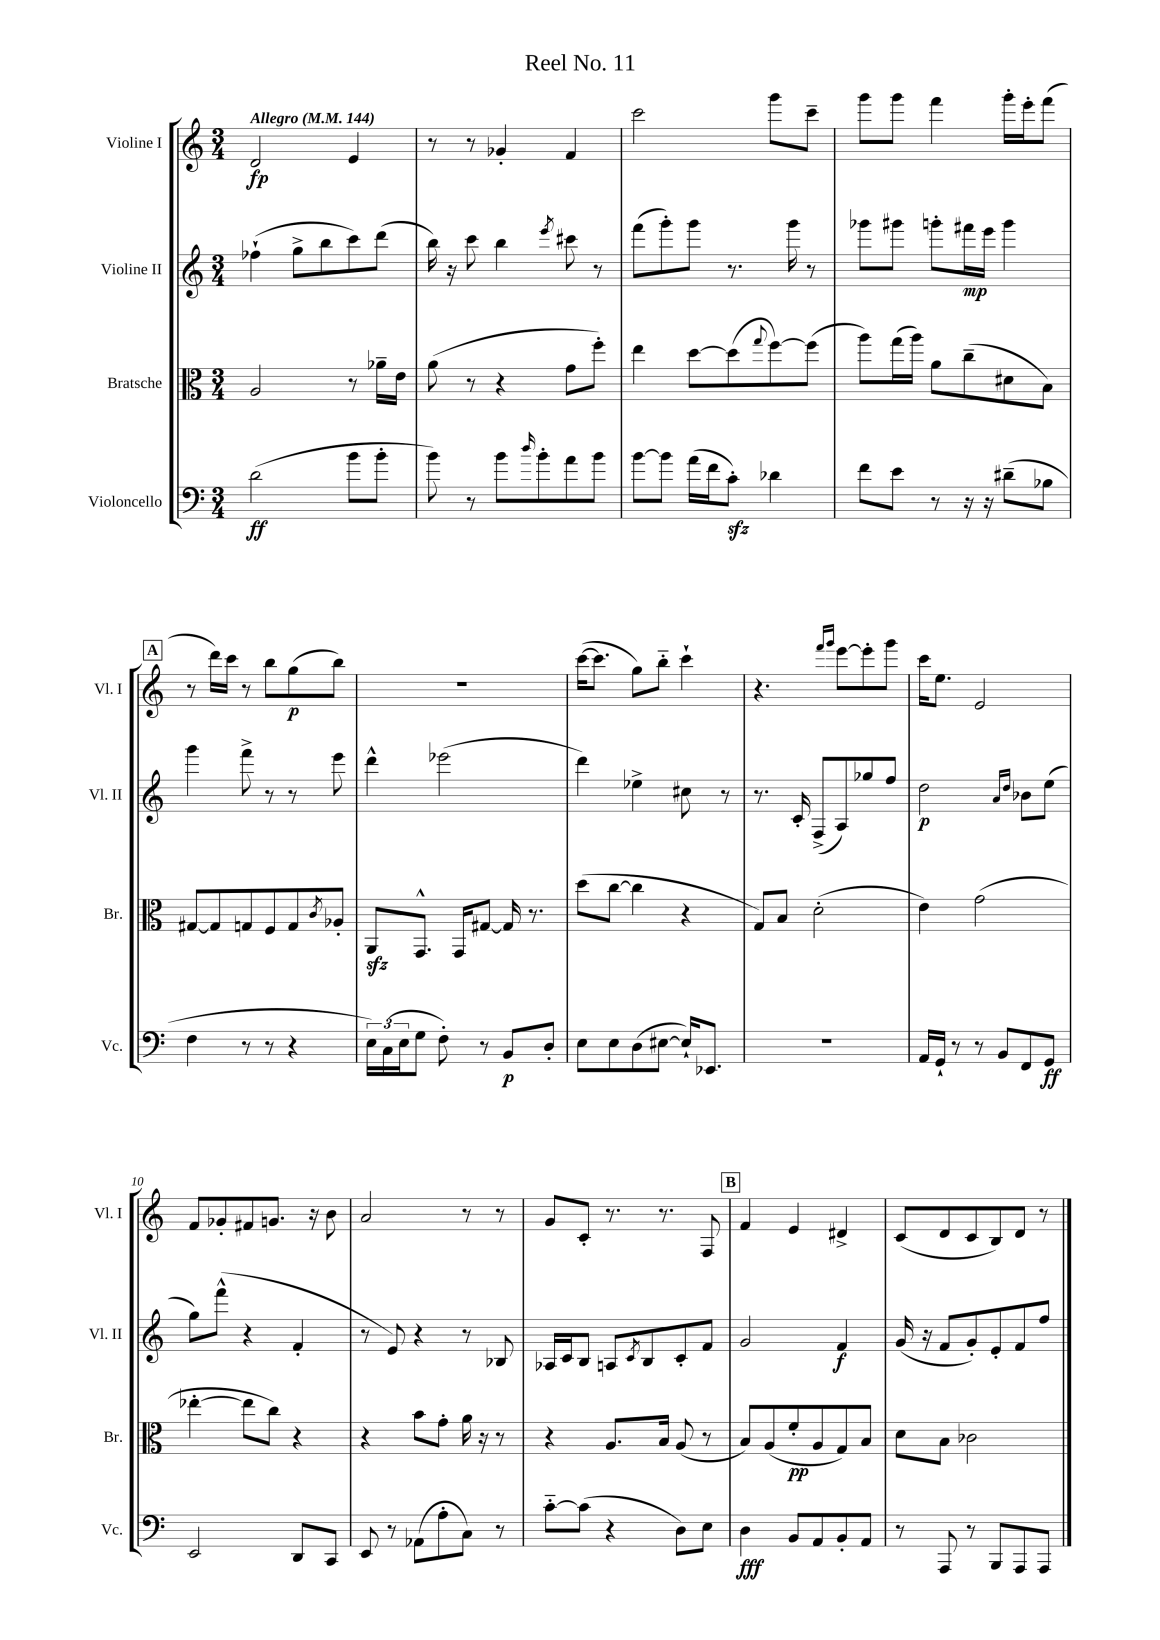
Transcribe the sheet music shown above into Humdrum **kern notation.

**kern	**dynam	**kern	**dynam	**kern	**dynam	**kern	**dynam
*part4	*part4	*part3	*part3	*part2	*part2	*part1	*part1
*staff4	*staff4	*staff3	*staff3	*staff2	*staff2	*staff1	*staff1
*I"Violoncello	*	*I"Bratsche	*	*I"Violine II	*	*I"Violine I	*
*I'Vc.	*	*I'Br.	*	*I'Vl. II	*	*I'Vl. I	*
*clefF4	*	*clefC3	*	*clefG2	*	*clefG2	*
*k[]	*	*k[]	*	*k[]	*	*k[]	*
*M3/4	*	*M3/4	*	*M3/4	*	*M3/4	*
*MM144	*	*MM144	*	*MM144	*	*MM144	*
=1	=1	=1	=1	=1	=1	=1	=1
!	!	!	!	!	!	!LO:TX:a:B:t=Allegro	!
(2d\	ff	2A/	.	(4ff-X`\	.	2d/	fp
.	.	.	.	8gg^\L	.	.	.
.	.	.	.	8bb\	.	.	.
8b\L	.	8r	.	8ccc\)	.	4e/	.
8b'\J	.	16a-X~\LL	.	(8ddd\J	.	.	.
.	.	16e\JJ	.	.	.	.	.
=2	=2	=2	=2	=2	=2	=2	=2
8b\)	.	(8a\	.	16bb\)	.	8r	.
.	.	.	.	16r	.	.	.
8r	.	8r	.	8ccc\	.	8r	.
8b\L	.	4r	.	4bb\	.	4g-X'/	.
16qqdd/	.	.	.	.	.	.	.
8b'\	.	.	.	.	.	.	.
.	.	.	.	8qeee/	.	.	.
8a\	.	8g\L	.	8ccc#X\	.	4f/	.
8b\J	.	8ff'\J)	.	8r	.	.	.
=3	=3	=3	=3	=3	=3	=3	=3
[8b\L	.	4ee\	.	(8fff\L	.	2ccc\	.
8b\J]	.	.	.	8ggg'\)	.	.	.
(16a\LL	.	[8dd\L	.	8ggg\J	.	.	.
16f\J	.	.	.	.	.	.	.
8czz'\J)	.	(8dd\]	.	8.r	.	.	.
.	.	8qqgg/	.	.	.	.	.
4d-X\	.	[8ff\)	.	.	.	8ggg\L	.
.	.	.	.	16ggg\	.	.	.
.	.	(8ff\J]	.	8r	.	8ccc~\J	.
=4	=4	=4	=4	=4	=4	=4	=4
8f\L	.	8aa\L)	.	8ggg-X\L	.	8ggg\L	.
8e\J	.	(16gg\L	.	8ggg#X\J	.	8ggg\J	.
.	.	16aa\JJ)	.	.	.	.	.
8r	.	8a\L	.	8gggn'\L	.	4fff\	.
16r	.	(8cc~\	.	16fff#X\L	mp	.	.
16r	.	.	.	16eee\JJ	.	.	.
(8d#X~\L	.	8d#X\	.	4ggg\	.	16ggg'\LL	.
.	.	.	.	.	.	16eee'\J	.
8B-X\J	.	8B\J)	.	.	.	(8fff\J	.
!!LO:LB:g=z
!!LO:REH:place=s1:t=A
=5	=5	=5	=5	=5	=5	=5	=5
4F\	.	[8G#X/L	.	4ggg\	.	8r	.
.	.	8G#/]	.	.	.	16ddd\LL)	.
.	.	.	.	.	.	16ccc\JJ	.
8r	.	8Gn/	.	8fff^\	.	8r	.
8r	.	8F/	.	8r	.	8bb\L	.
4r	.	8G/	.	8r	.	(8gg\	p
.	.	8qc/	.	.	.	.	.
.	.	8A-X'/J	.	8eee\	.	8bb\J)	.
=6	=6	=6	=6	=6	=6	=6	=6
24E\LL)	.	8AAzz/L	.	4ddd^^\	.	2.r	.
(24C\	.	.	.	.	.	.	.
24E\J	.	.	.	.	.	.	.
8G\J	.	8.GG^^/J	.	.	.	.	.
8F'\)	.	.	.	(2eee-X\	.	.	.
.	.	16GG/KL	.	.	.	.	.
8r	.	[8G#X/J	.	.	.	.	.
8BB/L	p	16G#/]	.	.	.	.	.
.	.	8.r	.	.	.	.	.
8D'/J	.	.	.	.	.	.	.
=7	=7	=7	=7	=7	=7	=7	=7
8E\L	.	(8dd\L	.	4ddd\)	.	([16ccc\KL	.
.	.	.	.	.	.	8.ccc\J]	.
8E\	.	[8cc\J	.	.	.	.	.
(8D\	.	4cc\]	.	4ee-X^\	.	8gg\L)	.
[8E#X\J	.	.	.	.	.	8bb\J	.
16E#`/KL])	.	4r	.	8cc#X\	.	4ccc`\	.
8.EE-X/J	.	.	.	.	.	.	.
.	.	.	.	8r	.	.	.
=8	=8	=8	=8	=8	=8	=8	=8
2.r	.	8G/L)	.	8.r	.	4.r	.
.	.	8B/J	.	.	.	.	.
.	.	.	.	16c'/	.	.	.
.	.	(2d'\	.	(8F^/L	.	.	.
.	.	.	.	.	.	16qqfff/LL	.
.	.	.	.	.	.	16qqggg/JJ	.
.	.	.	.	8A/)	.	[8eee\L	.
.	.	.	.	8gg-X/	.	8eee'\]	.
.	.	.	.	8ff/J	.	8ggg\J	.
=9	=9	=9	=9	=9	=9	=9	=9
16AA/LL	.	4e\)	.	2dd\	p	16ccc\KL	.
16GG`/JJ	.	.	.	.	.	8.ee\J	.
8r	.	.	.	.	.	.	.
8r	.	(2g\	.	.	.	2e/	.
8BB/L	.	.	.	.	.	.	.
.	.	.	.	16qqa/LL	.	.	.
.	.	.	.	16qqdd/JJ	.	.	.
8FF/	.	.	.	8b-X\L	.	.	.
8GG/J	ff	.	.	(8ee\J	.	.	.
!!LO:LB:g=z
=10	=10	=10	=10	=10	=10	=10	=10
2EE/	.	[4ee-X'\	.	8gg\L)	.	8f/L	.
.	.	.	.	(8fff^^\J	.	8g-X'/	.
.	.	8ee-\L]	.	4r	.	8f#X/	.
.	.	8cc\J)	.	.	.	8.gn/J	.
8DD/L	.	4r	.	4f'/	.	.	.
.	.	.	.	.	.	16r	.
8CC/J	.	.	.	.	.	8b\	.
=11	=11	=11	=11	=11	=11	=11	=11
8EE/	.	4r	.	8r	.	2a/	.
8r	.	.	.	8e/)	.	.	.
(8AA-X\L	.	8b\L	.	4r	.	.	.
8A'\	.	8g'\J	.	.	.	.	.
8C\J)	.	16a\	.	8r	.	8r	.
.	.	16r	.	.	.	.	.
8r	.	8r	.	8B-X/	.	8r	.
=12	=12	=12	=12	=12	=12	=12	=12
[8c\L	.	4r	.	16A-X/LL	.	8g/L	.
.	.	.	.	16c/J	.	.	.
(8c\J]	.	.	.	8B/J	.	8c'/J	.
4r	.	8.A/L	.	8An/L	.	8.r	.
.	.	.	.	8qc/	.	.	.
.	.	.	.	8B/	.	.	.
.	.	16B/Jk	.	.	.	8.r	.
8D\L)	.	(8A/	.	8c'/	.	.	.
8E\J	.	8r	.	8f/J	.	8F/	.
!!LO:REH:place=s1:t=B
=13	=13	=13	=13	=13	=13	=13	=13
4D\	fff	8B/L)	.	2g/	.	4f/	.
.	.	(8A/	.	.	.	.	.
8BB/L	.	8f'/	pp	.	.	4e/	.
8AA/	.	8A/	.	.	.	.	.
8BB'/	.	8G/)	.	4f/	f	4d#X^/	.
8AA/J	.	8B/J	.	.	.	.	.
=14	=14	=14	=14	=14	=14	=14	=14
8r	.	8d\L	.	(16g/	.	(8c/L	.
.	.	.	.	16r	.	.	.
8AAA/	.	8B\J	.	8f/L	.	8d/	.
8r	.	2c-X\	.	8g'/)	.	8c/	.
8BBB/L	.	.	.	8e'/	.	8B/)	.
8AAA/	.	.	.	8f/	.	8d/J	.
8AAA/J	.	.	.	8ff/J	.	8r	.
==	==	==	==	==	==	==	==
*-	*-	*-	*-	*-	*-	*-	*-
